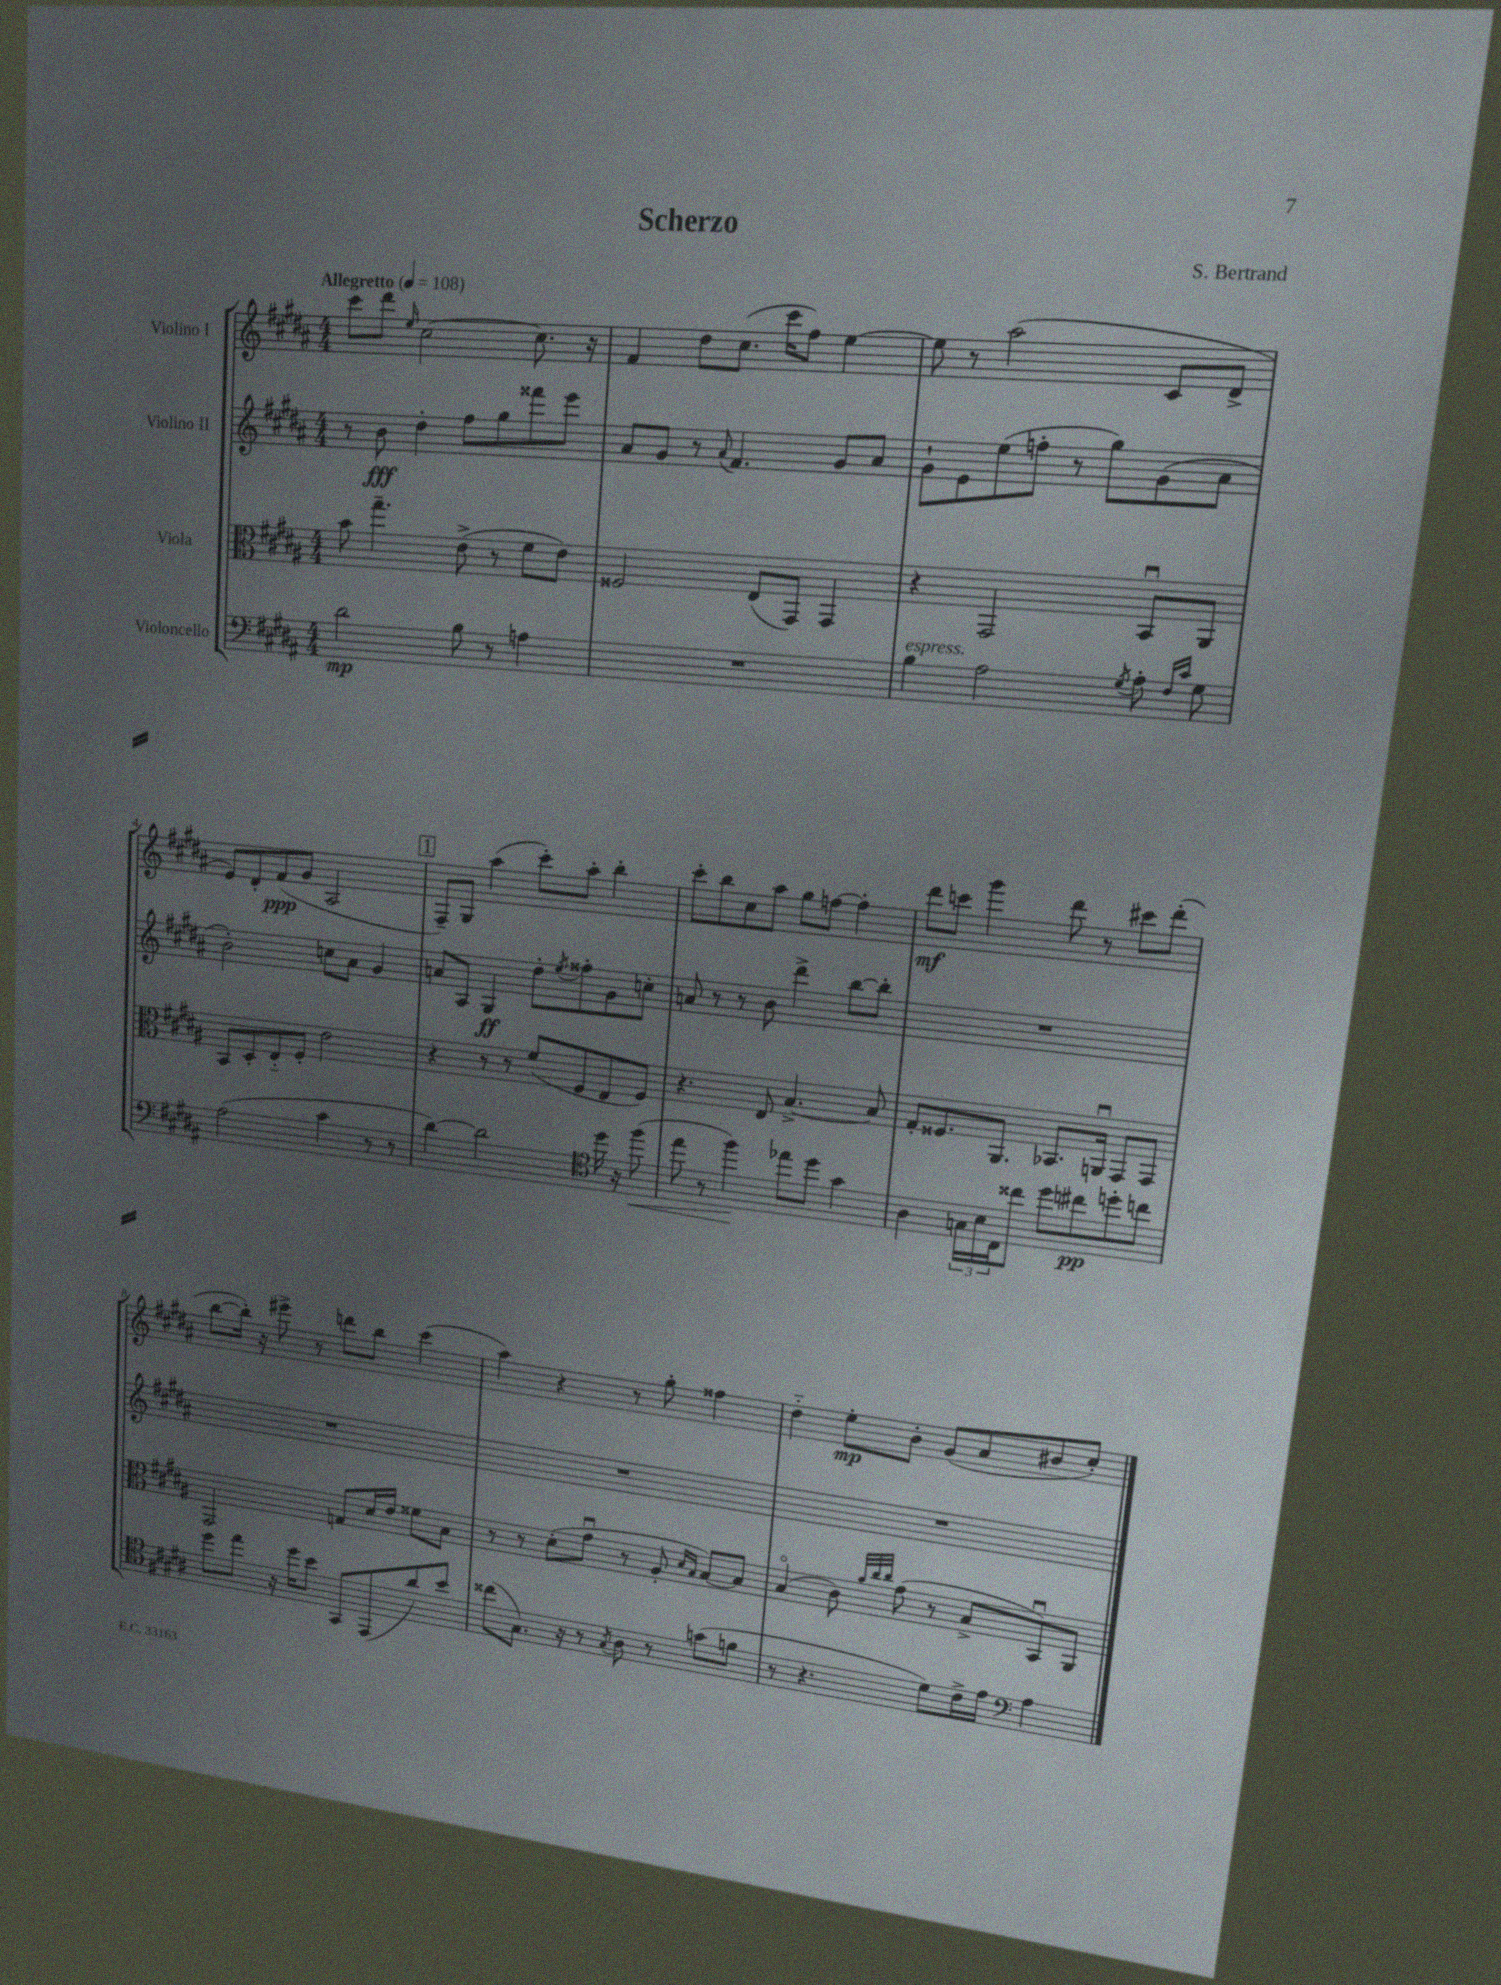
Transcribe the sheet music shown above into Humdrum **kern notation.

**kern	**kern	**kern	**kern
*staff4	*staff3	*staff2	*staff1
*clefF4	*clefC3	*clefG2	*clefG2
*k[f#c#g#d#a#]	*k[f#c#g#d#a#]	*k[f#c#g#d#a#]	*k[f#c#g#d#a#]
*M4/4	*M4/4	*M4/4	*M4/4
*MM108	*MM108	*MM108	*MM108
2d#\	8b\	8r	8ccc#\L
.	4.gg#~\	8b\	8ddd#\J
.	.	.	16qqee/
.	.	4dd#'\	[2cc#\
8B\	(8e^\	8ff#\L	.
8r	8r	8gg#\	.
4A\	8f#\L	8fff##\	8.cc#\]
.	8e\J)	8eee\J	.
.	.	.	16r
=	=	=	=
1r	2F##/	8a#/L	4f#/
.	.	8g#/J	.
.	.	8r	8dd#\L
.	.	8qqa#/	.
.	.	4.f#/	(8.cc#\J
.	(8E/L	.	.
.	.	.	16ccc#\LK
.	8GG#/J)	.	8ff#\J)
.	4GG#/	8g#/L	[4ee\
.	.	8a#/J	.
=	=	=	=
4B\	4r	8g#`\L	8ee\]
.	.	8e\	8r
2A#\	2GG#/	(8ee\	(2aa#\
.	.	8ff'\J	.
.	.	8r	.
.	.	8gg#\L)	.
8qG#/	.	.	.
8A#'\	8BBu/L	(8g#\	8c#/L
16qqF#/LL	.	.	.
16qqc#/JJ	.	.	.
8G#\	8AA#/J	8a#\J	8d#^/J
=	=	=	=
(2A#\	8BB/L	2b'\)	8e/L)
.	8D#'/	.	8d#'/
.	8E'~/	.	(8f#/
.	8F#'/J	.	8g#/J
4c#\	2e\	8cc\L	2A#/
.	.	8a#\J	.
8r	.	4g#/	.
8r	.	.	.
=	=	=	=
[4d#\)	4r	8a/L	8F#~/L)
.	.	8A#/J	8G#/J
2d#\]	8r	4G#/	(4aa#\
.	8r	.	.
.	(8f#/L	8dd#'\L	8ccc#'\L)
.	.	8qee/	.
.	8F#/	8ff##'\	8aa#'\J
*clefC4	*	*	*
16dd#\	8E/	8g#\	4bb'\
16r	.	.	.
(8ff#\	8F#/J)	8cc'\J	.
=	=	=	=
8ee\	4.r	8a/	8ccc#'\L
8r	.	8r	8bb\
4ff#\)	.	8r	8cc#\
.	8E/	8b\	8aa#\J
8ee-\L	[4.B^/	4ddd#^\	8gg#\L
8dd#\J	.	.	[8ff\J
4g#\	.	[8bb\L	4ff'\]
.	8B/]	8bb'\]J	.
=	=	=	=
4A#\	8G#'/L	1r	8ddd#\L
.	8.F##/	.	8ccc\J
24G\LL	.	.	4ggg#\
24B\	.	.	.
.	8.AA#/J	.	.
24C#\J	.	.	.
8cc##\J	.	.	.
8dd#\L	8.BB-/L	.	8ddd#\
8cc#\	.	.	8r
.	16AAu/Jk	.	.
8dd'\	8GG#/L	.	8ccc#\L
8cc\J	8GG#/J	.	(8ddd#'\J
=	=	=	=
8dd#\L	2GG#/	1r	[8bb\L
8ee\J	.	.	16bb'\]Jk)
.	.	.	16r
16r	.	.	8eee#^\
16dd#\LK	.	.	.
8b\J	.	.	8r
8GG#/L	8G/L	.	8ddd\L
(8EE/	16d#/L	.	8bb\J
.	16e/JJ	.	.
8a#/)	8f##\L	.	(4ccc#\
8b/J	8B\J	.	.
=	=	=	=
(8cc##\L	8r	1r	4aa#\)
8.G#\J)	8r	.	.
.	(8d#'\L	.	4r
16r	.	.	.
8r	8g#u\J	.	.
8qG#/	.	.	.
8A#\	8r	.	8r
8r	8A#'/	.	8gg#'\
.	16qqd#/LL	.	.
.	16qqB/JJ	.	.
(8g\L	[8B/L)	.	4ff##\
8f\J	8B/]J	.	.
=	=	=	=
8r	(4Bo/	1r	4dd#'~\
4.r	.	.	.
.	8c#\)	.	8ee'\L
.	32qqa#/LLL	.	.
.	32qqcc#/	.	.
.	32qqcc#/JJJ	.	.
.	(8g#\	.	8b'\J
8d#\L)	8r	.	(8g#/L
16c#^\L	8B^/L	.	8a#/
16e\JJ	.	.	.
*clefF4	*	*	*
4A#\	8BBu/)	.	8b#/
.	8AA#/J	.	8cc#'/J)
==	==	==	==
*-	*-	*-	*-
